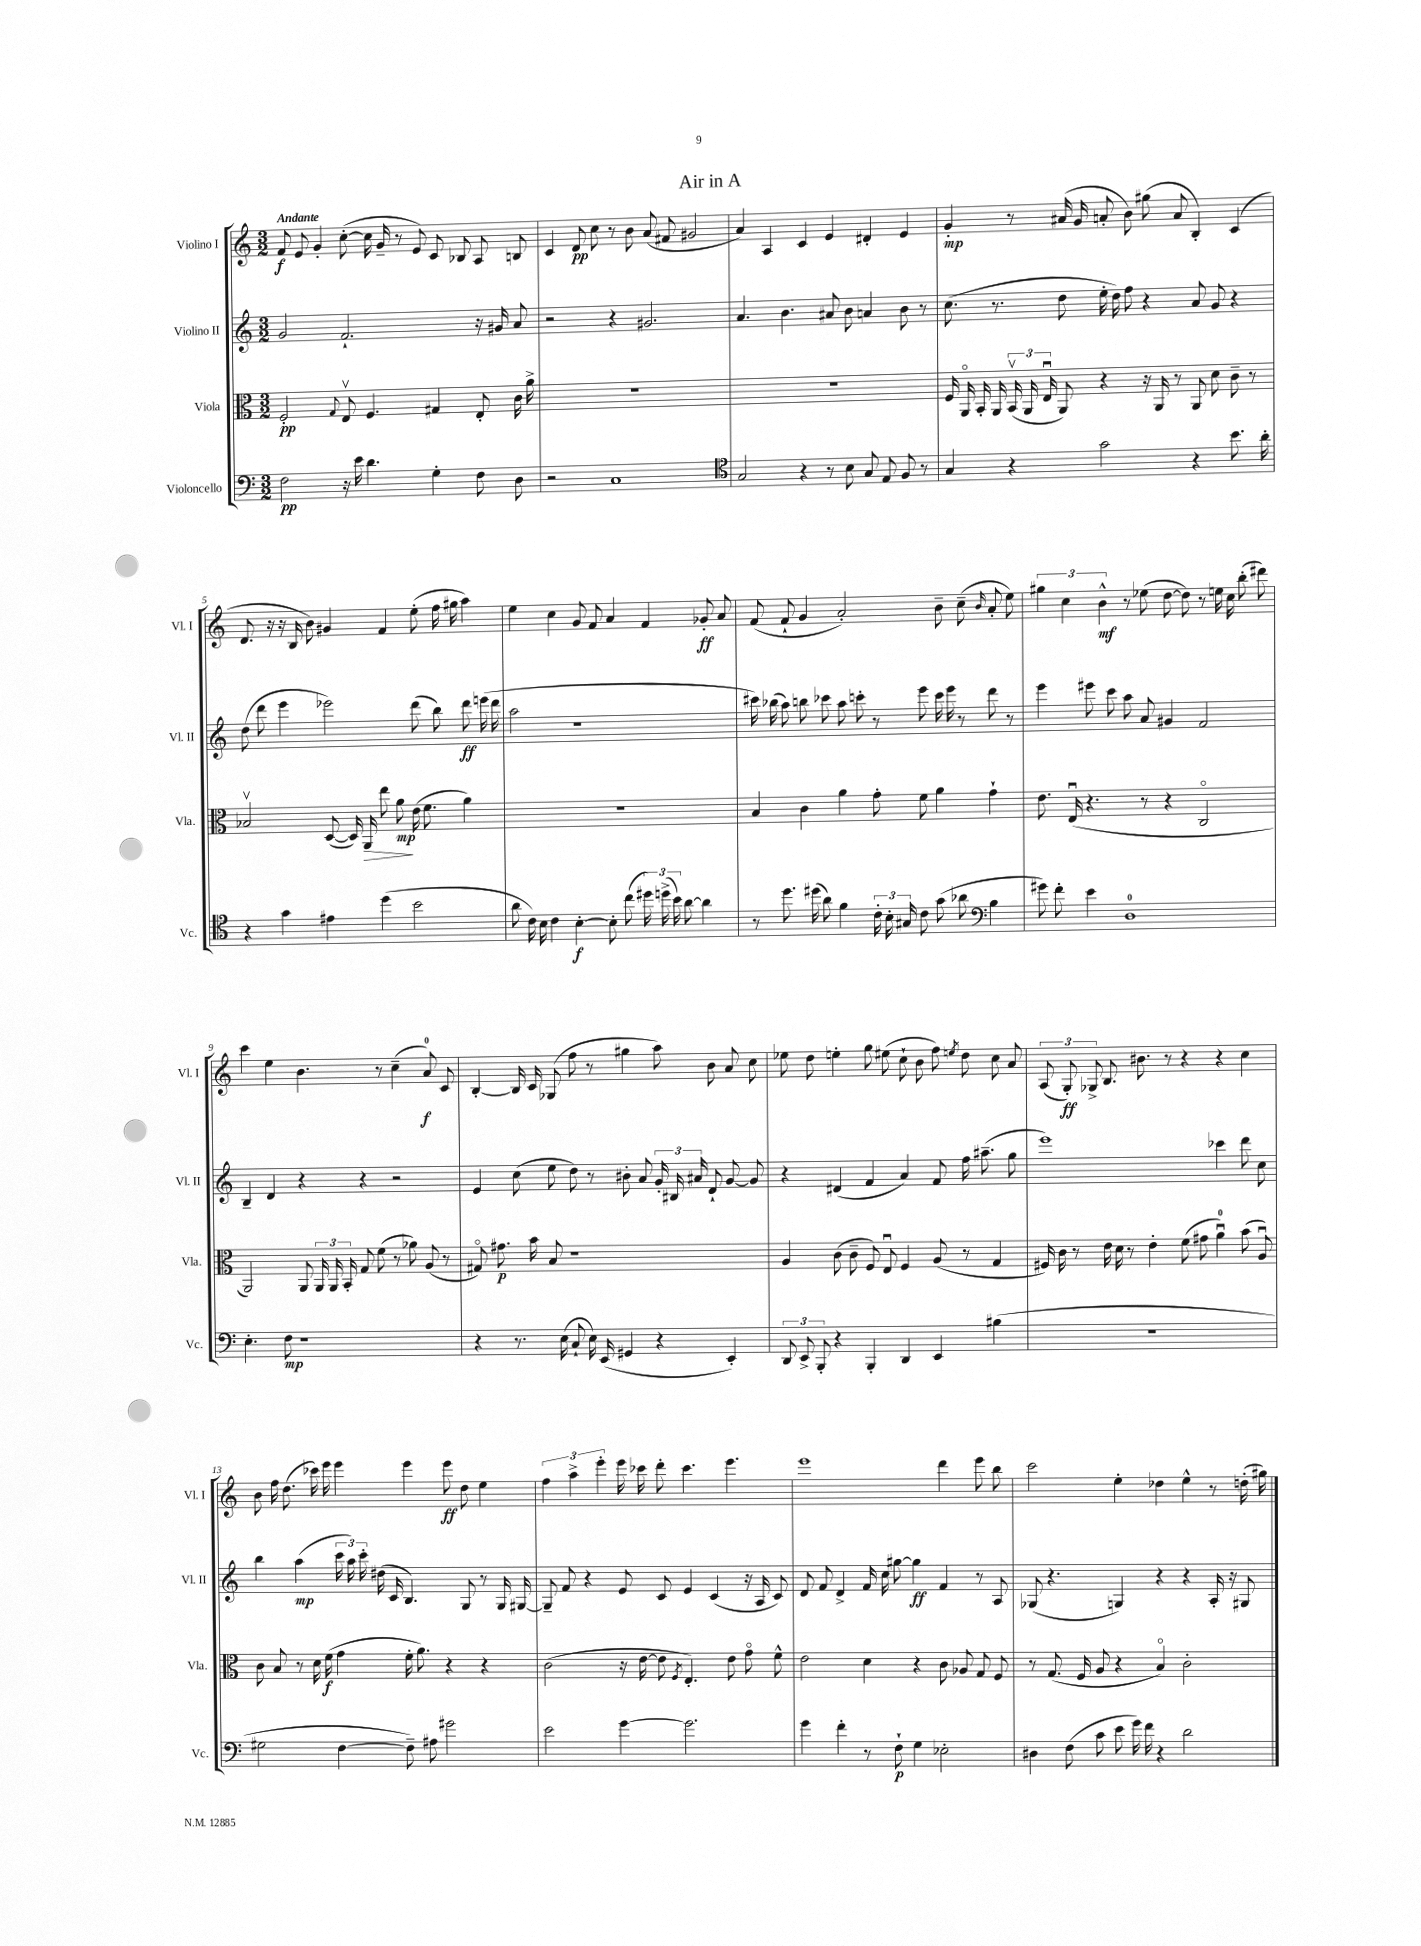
\header { title = "Air in A" }
<<
\new StaffGroup <<
\new Staff = "s0" \with { instrumentName = "Violino I" shortInstrumentName = "Vl. I" } {
    \clef treble \key c \major \numericTimeSignature \time 3/2 \tempo "Andante"
    \autoBeamOff f'8\f e'8 g'4-. c''8~-.( c''16 g'16-- r8 e'8) c'8 bes8 a8 b8 |
    c'4 d'8\pp c''8 r8 b'8 a'8( fis'8 gis'2 |
    a'4) a4 c'4 e'4 dis'4-. e'4 |
    g'4-.\mp r8 ais'16( g'16 a'8-. b'8) gis''8( a'8 b4-.) c'4( |
    d'8. r16 r16 b16 b'8) gis'4 f'4 e''8-.( f''16 gis''16 a''4) |
    e''4 c''4 g'8 f'8 a'4 f'4 ges'8-.\ff a'8 |
    f'8( f'8-! g'4 a'2-.) b'8-- c''8--( \grace { b'16 } a'8-. e''8) |
    \tuplet 3/2 { gis''4 c''4 b'4-^\mf } r8 ees''8( d''8~ d''8) r8 e''16 c''16 b''8-.( dis'''8) |
    c'''4 e''4 b'4. r8 c''4--( a'8-0\f) c'8 |
    b4~-. b16 c'16 ges8( f''8 r8 gis''4 a''8) b'8 a'8 c''8 |
    ees''8 d''8 e''4-. g''8 eis''8( c''8-! b'8 f''8) \acciaccatura { e''8 } d''8 c''8 a'8 |
    \tuplet 3/2 { a8( g8-.\ff) ges8-> } b8. bis'8. r8 r4 r4 c''4 |
    b'8 f''16 d''8.( ces'''16) e'''16 e'''4 e'''4 e'''8\ff d''8 e''4 |
    \tuplet 3/2 { f''4 a''4-> e'''4-. } e'''16 ces'''16 d'''8-. ces'''4. e'''4. |
    e'''1 d'''4 e'''8 b''8 |
    c'''2 e''4-. des''4 e''4-^ r8 d''16-.( gis''16) \bar "|." |
}
\new Staff = "s1" \with { instrumentName = "Violino II" shortInstrumentName = "Vl. II" } {
    \clef treble \key c \major \numericTimeSignature \time 3/2
    \autoBeamOff g'2 f'2.-! r16 gis'16 a'8 |
    r2 r4 gis'2. |
    a'4. b'4. ais'8 b'8 a'4 b'8 r8 |
    c''8.( r8. d''8 e''16-. d''16) f''8 r4 a'8 g'8 r4 |
    d''8( d'''8 e'''4 ees'''2) d'''8( b''8) d'''8\ff e'''16( d'''16 |
    a''2 r1 |
    cis'''16) bes''16( a''8) b''8 ces'''8 a''8 c'''8-. r8 e'''8 c'''16 e'''16 r8 d'''8 r8 |
    e'''4 eis'''8 c'''8 a''8 a'8 gis'4 f'2 |
    b4-- d'4 r4 r4 r2 |
    e'4 c''8( e''8 d''8) r8 bis'8-. a'8 \tuplet 3/2 { g'16-. bis16 ais'16 } d'8-! g'8~ g'8 |
    r4 dis'4( f'4 a'4) f'8 f''16 ais''8.--( g''8 |
    e'''1) ces'''4 d'''8 c''8 |
    b''4 a''4\mp( \tuplet 3/2 { c'''16 a''16) c'''16-. } dis''16( c'16 b4.) g8 r8 g16 gis16~ |
    gis8-- f'8 r4 e'8 c'8 e'4 c'4( r16 a16 c'8) |
    d'8 f'8 d'4-> f'16 c''16 gis''8~ gis''4\ff f'4 r8 a8 |
    ges8( r4. g4) r4 r4 a16-. r16 gis8 \bar "|." |
}
\new Staff = "s2" \with { instrumentName = "Viola" shortInstrumentName = "Vla." } {
    \clef alto \key c \major \numericTimeSignature \time 3/2
    \autoBeamOff f2-.\pp \appoggiatura { g8 } e8\upbow f4. gis4 e8-. c'16 a'16-> |
    R1. |
    R1. |
    f16 a,16\flageolet b,16-. a,16 \tuplet 3/2 { b,16\upbow( a,16 e16\downbow } a,8) r4 r16 a,16 r8 a,8 d'8 c'8-- r8 |
    bes2\upbow d8~( d16) a,16\> e''8 a'8\mp\! e'16( f'8. a'4) |
    R1. |
    b4 c'4 a'4 g'8-. f'8 a'4 g'4-! |
    e'8. e16\downbow( r4. r8 r4 c2\flageolet |
    a,2) a,8 \tuplet 3/2 { a,16 a,16 b,16-. } g8 f'8( r8 aes'8) a8( r8 |
    gis8\flageolet) gis'8.\p b'16 b8 r1 |
    a4 c'8( c'8-- f8) e8\downbow f4 a8( r8 g4 |
    fis16) c'16 r8 e'16 d'16 r8 e'4-. f'8( gis'8 a'4-0\downbow) b'8( a8\downbow) |
    c'8 b8 r8 d'16 f'16\f( g'4 f'16-. a'8.) r4 r4 |
    c'2( r16 e'16~ e'8 \acciaccatura { f8 } e4.-.) e'8 g'8\flageolet f'8-^ |
    e'2 d'4 r4 c'8 aes8 g8 f8 |
    r8 g8.( f16 a8 r4 b4\flageolet) c'2-. \bar "|." |
}
\new Staff = "s3" \with { instrumentName = "Violoncello" shortInstrumentName = "Vc." } {
    \clef bass \key c \major \numericTimeSignature \time 3/2
    \autoBeamOff f2\pp r16 e'16 d'4. g4-. f8 d8 |
    r2 c1 |
    \clef tenor g2 r4 r8 b8 g8 e8 f8 r8 |
    g4 r4 g'2 r4 b'8. a'16-. |
    r4 g'4 eis'4 d''4( b'2 |
    a'8 c'16) b16 c'4 b4~-.\f b8-. c''8( \tuplet 3/2 { dis''16) d''16->( b'16) } a'8~ a'4 |
    r8 d''8. dis''16( a'8) f'4 \tuplet 3/2 { c'16-. b16-. gis16 } c'8 g'8( aes'8 \clef bass b4 |
    gis'8) f'8-. e'4 d1-0 |
    e4.-. f8\mp r1 |
    r4 r8. e16( c8-! e16) e,16( gis,4 r4 e,4-.) |
    \tuplet 3/2 { d,8 e,8-> b,,8-. } r4 b,,4-. d,4 e,4 bis4( |
    R1. |
    gis2 f4~ f8--) ais8 gis'2 |
    e'2 g'4~ g'2. |
    g'4 f'4-. r8 f8-!\p g4 ees2-. |
    dis4 f8( c'8 e'8 g'16) f'16 r4 d'2 \bar "|." |
}
>>
>>
